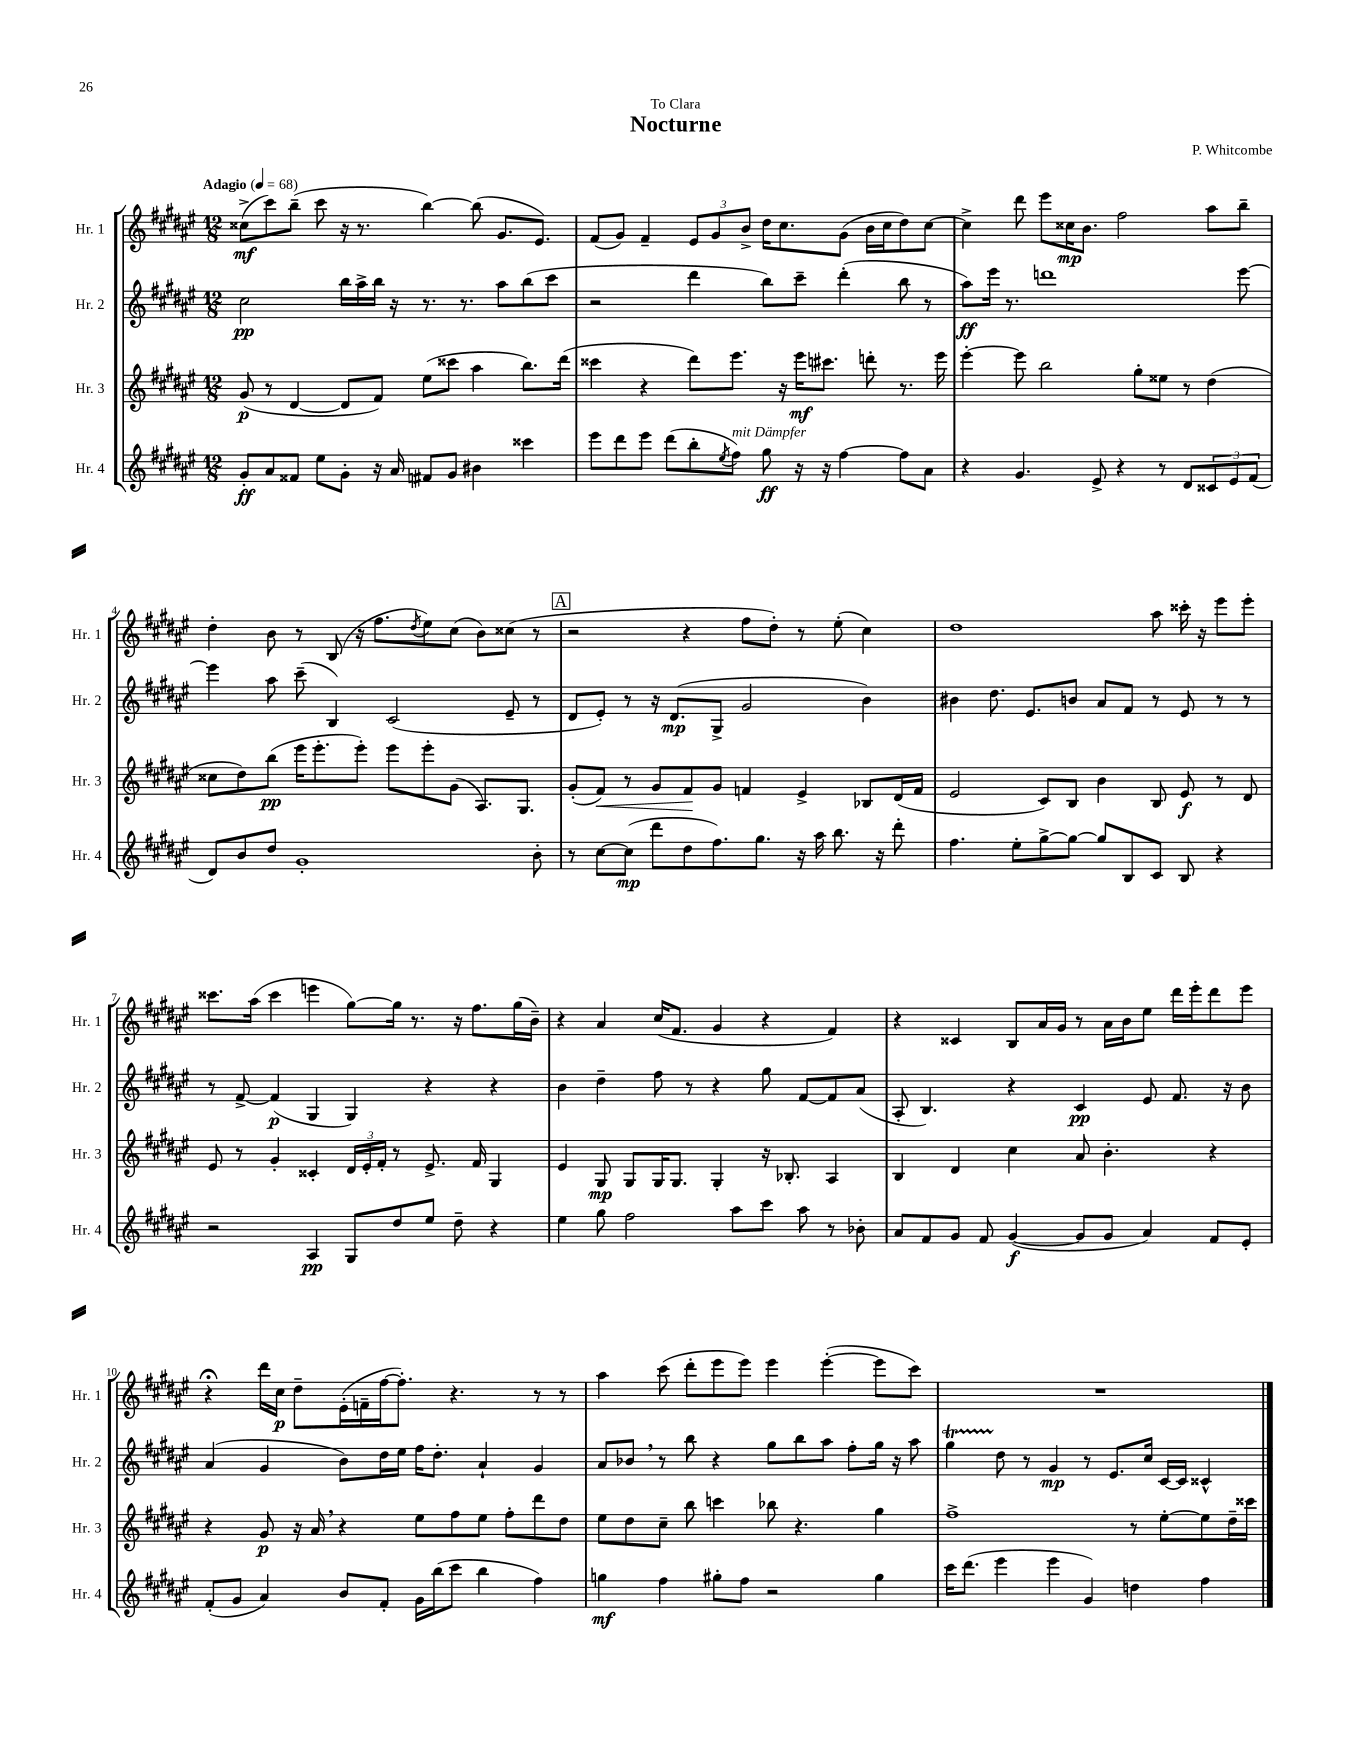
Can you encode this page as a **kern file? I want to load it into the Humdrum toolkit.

**kern	**kern	**kern	**kern
*staff4	*staff3	*staff2	*staff1
*clefG2	*clefG2	*clefG2	*clefG2
*k[f#c#g#d#a#e#]	*k[f#c#g#d#a#e#]	*k[f#c#g#d#a#e#]	*k[f#c#g#d#a#e#]
*M12/8	*M12/8	*M12/8	*M12/8
*MM68	*MM68	*MM68	*MM68
8g#'	(8g#	2cc#	(8cc##^
8a#	8r	.	8ccc#)
8f##	[4d#	.	(8bb~
8ee#	.	.	8ccc#
8g#'	8d#]	16bb	16r
.	.	16aa#^	8.r
16r	8f#)	16bb	.
16a#	.	16r	.
8f#	(8ee#	8.r	[4bb)
8g#	8ccc##	.	.
.	.	8.r	.
4b#	4aa#	.	(8bb]
.	.	8aa#	8.g#
4ccc##	8.bb)	(8bb	.
.	.	.	8.e#)
.	.	8ccc#	.
.	(16ddd#	.	.
=	=	=	=
8eee#	4ccc##	2r	(8f#
8ddd#	.	.	8g#)
8eee#	4r	.	4f#~
(8ddd#	.	.	.
8bb'	8ddd#)	4ddd#	12e#
.	.	.	12g#
8qee#	.	.	.
8ff#)	8.eee#	.	.
.	.	.	12b^
8gg#	.	8bb)	16dd#
.	16r	.	8.cc#
16r	16eee#	8ccc#~	.
16r	8.ccc#	.	.
[4ff#	.	(4ddd#'	(8g#
.	8ddd'	.	16b
.	.	.	16cc#
8ff#]	8.r	8bb	8dd#)
8a#	.	8r	[8cc#
.	16eee#	.	.
=	=	=	=
4r	[4eee#'	8aa#)	4cc#^]
.	.	16eee#	.
.	.	8.r	.
4.g#	8eee#]	.	8ddd#
.	2bb	1ddd	8eee#
.	.	.	16cc##
.	.	.	8.b
8e#^	.	.	.
4r	.	.	2ff#
.	8gg#'	.	.
8r	8ee##	.	.
8d#	8r	.	.
12c##	(4dd#	.	8aa#
12e#	.	.	.
.	.	[8eee#	8bb~
(12f#	.	.	.
=	=	=	=
8d#)	8cc##	4eee#]	4dd#'
8b	8dd#)	.	.
8dd#	(8bb	8aa#	8b
1g#'	16eee#	(8ccc#~	8r
.	8.eee#'	.	.
.	.	4B)	(8B
.	8eee#')	.	16r
.	.	.	8.ff#
.	8eee#	(2c#	.
.	.	.	8qdd#
.	8eee#'	.	8ee#)
.	(8g#	.	(8cc#
.	8.A#)	.	8b)
.	.	8e#~	(8cc##
.	8.G#	.	.
8b'	.	8r	8r
=	=	=	=
8r	(8g#'	8d#	2r
[8cc#	8f#)	8e#')	.
(8cc#]	8r	8r	.
8ddd#	8g#	16r	.
.	.	(8.d#	.
8dd#	8f#	.	4r
8.ff#)	8g#	8G#^	.
.	4f	2g#	8ff#
8.gg#	.	.	.
.	.	.	8dd#')
16r	4e#^	.	8r
16aa#	.	.	.
8.bb	.	.	(8ee#'
.	8B-	4b)	4cc#)
16r	.	.	.
8ddd#'	(16d#	.	.
.	16f	.	.
=	=	=	=
4.ff#	2e#	4b#	1dd#
.	.	8.dd#	.
8ee#'	.	.	.
.	.	8.e#	.
[8gg#^	8c#)	.	.
8gg#_	8B	8b	.
8gg#]	4b	8a#	.
8B	.	8f#	.
8c#	8B	8r	8aa#
8B	8e#	8e#	16ccc##'
.	.	.	16r
4r	8r	8r	8eee#
.	8d#	8r	8eee#'
=	=	=	=
2r	8e#	8r	8.ccc##
.	8r	[8f#^	.
.	.	.	(16aa#
.	4g#'	(4f#]	4ccc##
4A#	4c##'	4G#	4eee
8G#	24d#	4G#)	[8gg#)
.	24e#'	.	.
.	24f#'	.	.
8dd#	8r	.	16gg#]
.	.	.	8.r
8ee#	8.e#^	4r	.
8dd#~	.	.	16r
.	16f#	.	8.ff#
4r	4G#	4r	.
.	.	.	(16gg#
.	.	.	16b~)
=	=	=	=
4ee#	4e#	4b	4r
8gg#	8G#	4dd#~	4a#
2ff#	8G#	.	.
.	16G#	8ff#	(16cc#
.	8.G#	.	8.f#
.	.	8r	.
.	4G#'	4r	4g#
8aa#	.	.	.
8ccc#	16r	8gg#	4r
.	8.B-'	.	.
8aa#	.	[8f#	.
8r	4A#	8f#]	4f#)
8b-'	.	(8a#	.
=	=	=	=
8a#	4B	8A#'	4r
8f#	.	4.B)	.
8g#	4d#	.	4c##
8f#	.	.	.
([4g#	4cc#	4r	8B
.	.	.	16a#
.	.	.	16g#
8g#]	8a#	4c#	8r
8g#	4.b'	.	16a#
.	.	.	16b
4a#)	.	8e#	8ee#
.	.	8.f#	16ddd#
.	.	.	16eee#'
8f#	4r	.	8ddd#
.	.	16r	.
8e#'	.	8b	8eee#
=	=	=	=
(8f#'	4r	(4a#	4r;
8g#	.	.	.
4a#)	8g#	4g#	16ddd#
.	.	.	16cc#
.	16r	.	8dd#~
.	16a#	.	.
8b	4r	8b)	(16e#'
.	.	.	16f~
8f#'	.	16dd#	[16ff#
.	.	16ee#	8.ff#'])
16g#	8ee#	16ff#	.
(16bb	.	8.dd#'	.
8ccc#	8ff#	.	4.r
4bb	8ee#	4a#`	.
.	8ff#'	.	.
4ff#)	8ddd#	4g#	8r
.	8dd#	.	8r
=	=	=	=
4gg	8ee#	8a#	4aa#
.	8dd#	8b-	.
4ff#	8cc#~	8r	(8ccc#
.	8bb	8bb	8ddd#'
8gg#'	4ccc	4r	8eee#
8ff#	.	.	8eee#)
2r	8bb-	8gg#	4eee#
.	4.r	8bb	.
.	.	8aa#	([4eee#'
.	.	8ff#'	.
4gg#	4gg#	16gg#	8eee#]
.	.	16r	.
.	.	8aa#	8ccc#)
=	=	=	=
16ccc#	1ff#^	4gg#	1.r
(8.ddd#	.	.	.
4eee#	.	8dd#	.
.	.	8r	.
4eee#	.	4g#	.
4g#)	.	8r	.
.	.	8.e#	.
4dd	8r	.	.
.	.	16cc#	.
.	[8ee#'	[16c#	.
.	.	16c#]	.
4ff#	8ee#]	4c##^^	.
.	16dd#~	.	.
.	16ccc##	.	.
==	==	==	==
*-	*-	*-	*-
